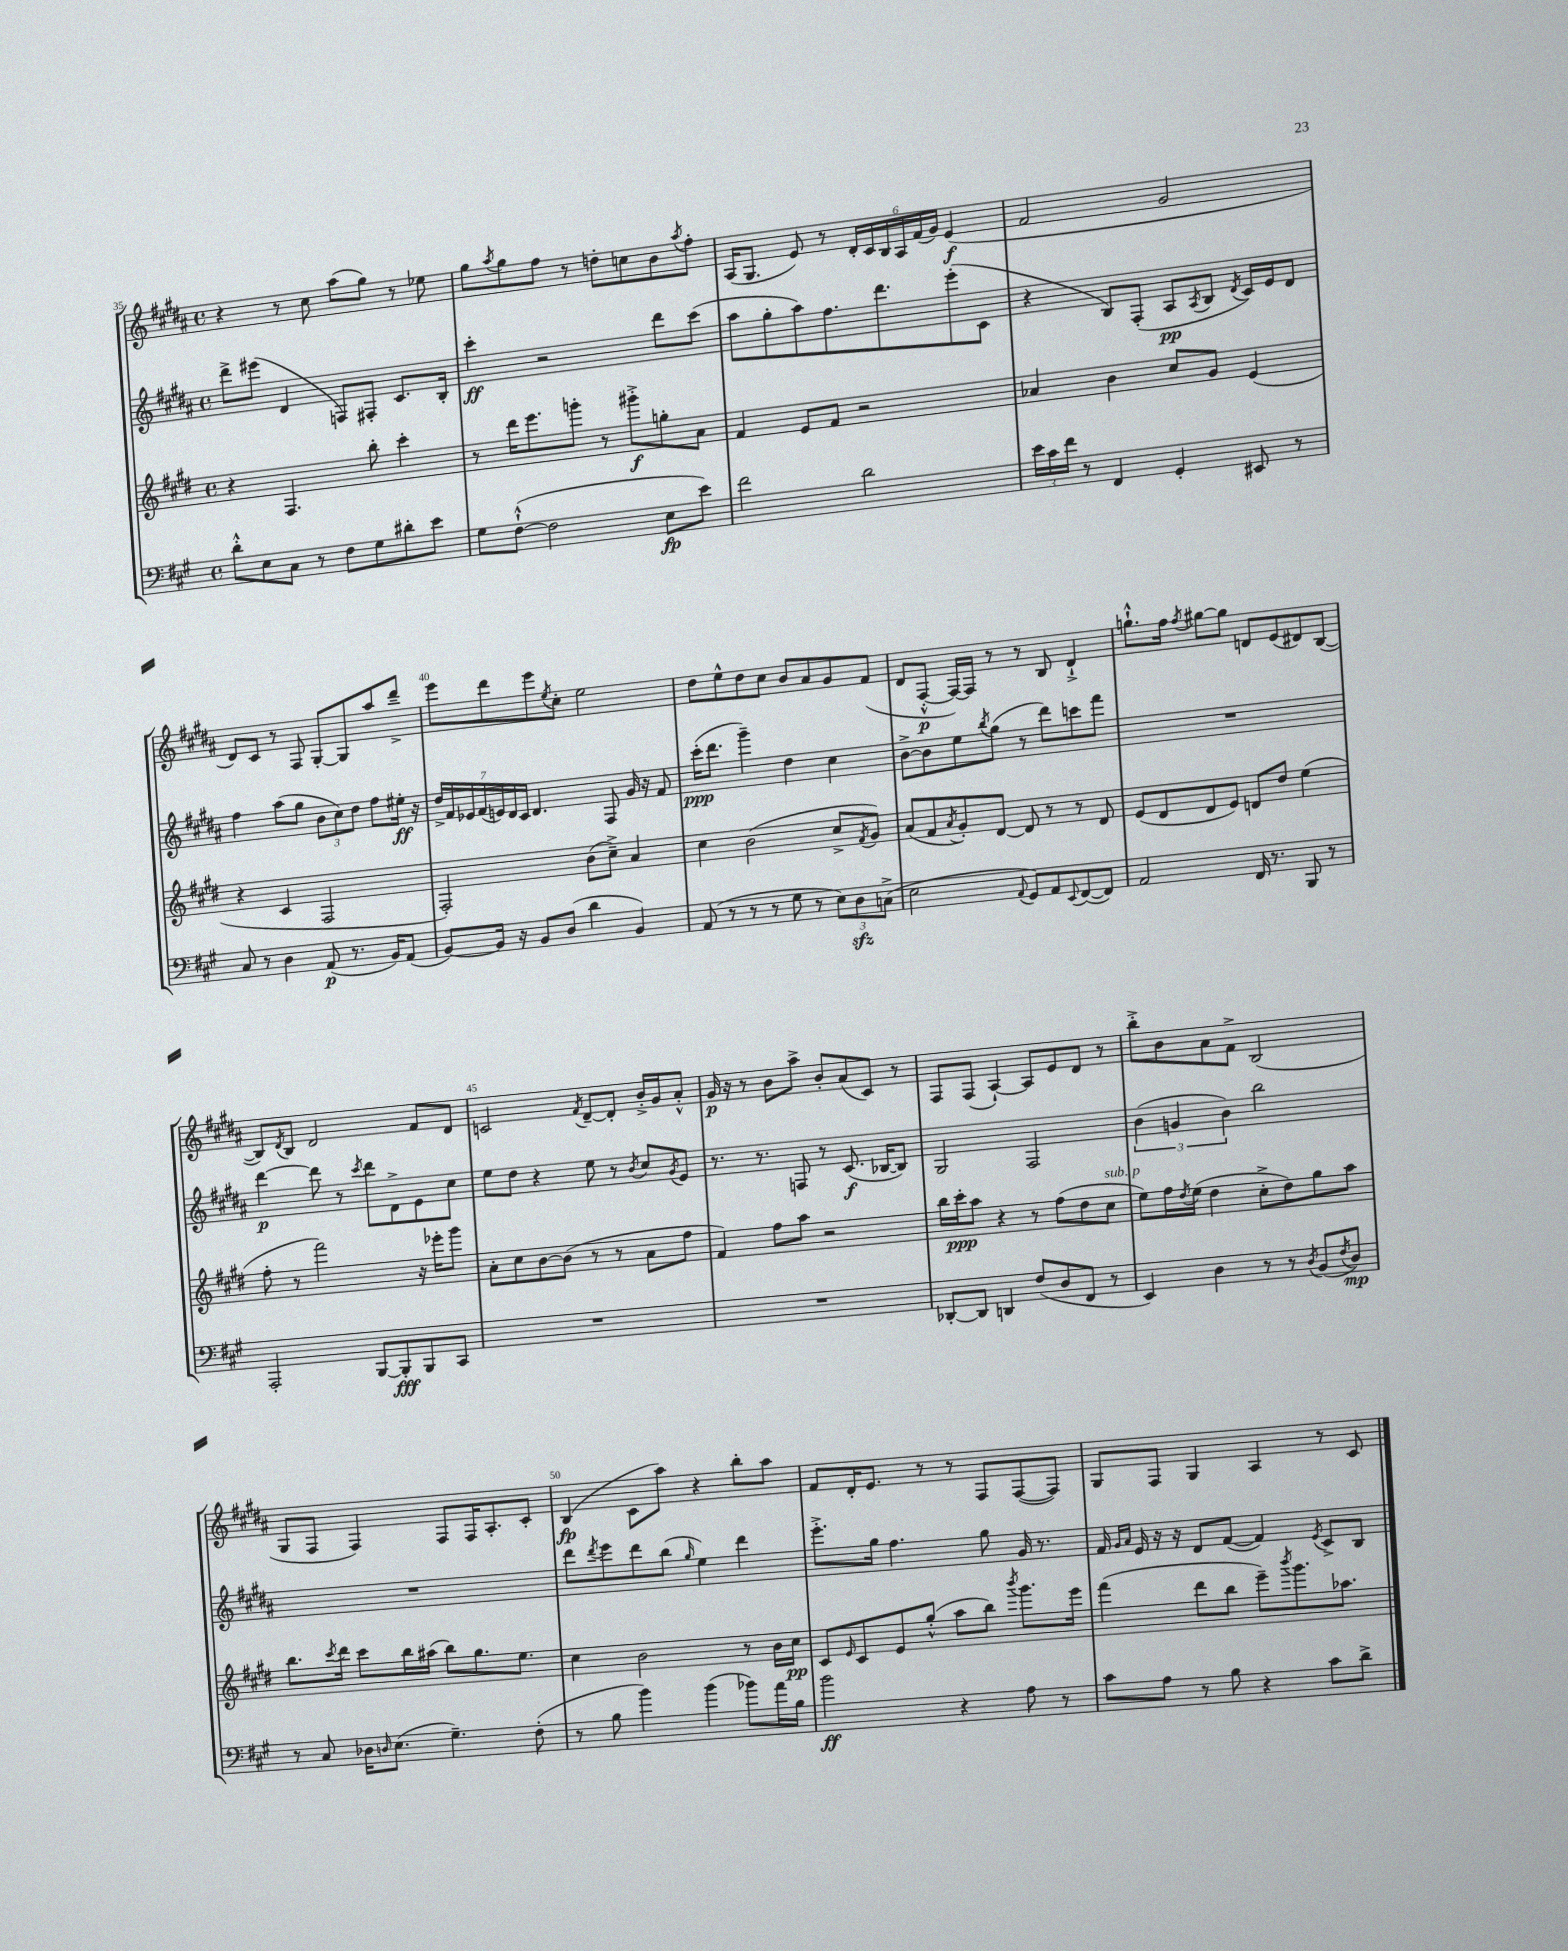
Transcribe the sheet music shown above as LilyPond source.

<<
\new StaffGroup <<
\new Staff = "s0" {
    \clef treble \key b \major \defaultTimeSignature \time 4/4
    r4 r8 cis''8 ais''8( gis''8) r8 ees''8 |
    gis''8 \acciaccatura { ais''8 } gis''8 fis''8 r8 d''8-. c''8 b'8 \acciaccatura { ais''8 } fis''8-. |
    ais16( gis8. e'8) r8 \tuplet 6/4 { dis'16-. cis'16 b16 ais16 fis'16( gis'16) } e'4\f( |
    fis'2 gis'2 |
    dis'8) cis'8 r8 fis8 gis8~-. gis8 ais''8 dis'''8---> |
    e'''8 dis'''8 e'''8 \acciaccatura { e''8 } cis''8-. e''2 |
    dis''8 e''8-^ dis''8 cis''8 b'8 ais'8 gis'8 fis'8( |
    dis'8 fis8~-.-^\p fis16~) fis16 r8 r8 b8 dis'4-!-> |
    g''8.-!-^ fis''16 \acciaccatura { fis''8 } gis''8~ gis''8 d'8 e'8( dis'8) b8~( |
    b8) \acciaccatura { dis'8 } b8 dis'2 fis'8 dis'8 |
    c'2 \acciaccatura { fis'8 } dis'8~-- dis'8-. b'16-.-> gis'16 ais'8-.-^ |
    gis'16\p r16 r8 b'8 ais''8-> b'8-. ais'8( cis'8) r8 |
    fis8 fis8( ais4~-!) ais8 e'8 dis'8 r8 |
    b''8-.-> b'8 ais'8 fis'8-> b2( |
    gis8 fis8 fis4) fis8 fis16 ais8.-. cis'8-. |
    b4\fp( cis'8 ais''8) r4 b''8-. ais''8 |
    fis'8 dis'16-. e'8. r8 r8 fis8 fis8~( fis8) |
    gis8 fis8 gis4 ais4 r8 cis'8 \bar "|." |
}
\new Staff = "s1" {
    \clef treble \key b \major \defaultTimeSignature \time 4/4
    dis'''8-> eis'''8( dis'4 f8) fis8-. cis'8. b16-. |
    cis'''4-.\ff r2 dis'''8 cis'''8( |
    ais''8 gis''8-. ais''8) fis''8. dis'''8. e'''8-.( cis'8 |
    r4 b8) fis8-.( ais8\pp \acciaccatura { ais8 } b8 \acciaccatura { dis'8 } cis'16) e'16 dis'8 |
    fis''4 ais''8( gis''8 \tuplet 3/2 { b'8 cis''8) dis''8 } fis''8 eis''16-.\ff r16 |
    \tuplet 7/4 { dis''16-> fis'16 ees'16 fis'16( e'16) dis'16 cis'16 } dis'4. fis8 gis'16 r16 fis'8 |
    cis'''16-.\ppp( dis'''8. gis'''4--) dis''4 cis''4 |
    b'8~-> b'8 e''8 \acciaccatura { b''8 } gis''8( r8 dis'''8) c'''8 fis'''8 |
    R1 |
    dis'''4~\p dis'''8 r8 \acciaccatura { cis'''8 } dis'''8 dis'8-> e'8 cis''8 |
    e''8 dis''8 r4 e''8 r8 \acciaccatura { b'8 } cis''8 \acciaccatura { gis'8 } e'8 |
    r8. r8. f8 r8 cis'8.\f( bes16~ bes8) |
    gis2 fis2 |
    \tuplet 3/2 { b'4( g'4 b'4) } b''2 |
    R1 |
    dis'''8 \acciaccatura { dis'''8 } e'''8 dis'''8 b''8( \grace { gis''16 } e''4) dis'''4 |
    e'''8.-.-> gis''16 fis''4. gis''8 gis'16 r8. |
    fis'16 \grace { gis'16 ais'16 } e'16 r16 r16 dis'8 fis'8~( fis'4) \acciaccatura { e'8 } cis'8-> b8 \bar "|." |
}
\new Staff = "s2" {
    \clef treble \key e \major \defaultTimeSignature \time 4/4
    r4 fis4. b''8-. cis'''4-. |
    r8 dis'''16 e'''8. g'''8-. r8 gis'''8-.->\f g''8-. a'8 |
    fis'4 e'8 fis'8 r2 |
    aes'4 b'4 cis''8 gis'8 e'4( |
    r4 cis'4 fis2 |
    fis2-.) b'8( cis''8--->) a'4 |
    cis''4 b'2( cis''8-> \acciaccatura { fis'8 } gis'8) |
    a'8( fis'8 \acciaccatura { a'8 } gis'8-.) dis'8~ dis'8 r8 r8 dis'8 |
    e'8( dis'8 dis'8 e'8) d'8 dis''8 e''4( |
    fis''8-. r8 fis'''2) r16 ees'''16-. gis'''8 |
    a'8-. cis''8 b'8~ b'8( r8 r8 a'8 fis''8 |
    fis'4) fis''8 a''8 r2 |
    b''16 cis'''16-.\ppp a''8 r4 r8 fis''8( dis''8 cis''8^\markup { \italic "sub. p" } |
    e''8) fis''16 \acciaccatura { dis''8 } e''16( dis''4 cis''8-.-> dis''8) gis''8 a''8 |
    b''8. \acciaccatura { cis'''8 } dis'''16 cis'''8 b''16 ais''16( b''8) gis''8. e''8. |
    cis''4 b'2 r8 b'16 cis''16\pp |
    cis'8 \grace { e'16 } cis'8 e'8 gis''8-.-^( a''8 b''8) \acciaccatura { b'''8 } gis'''8. e'''16 |
    fis'''4( dis'''8 b''8 e'''8--) \acciaccatura { b'''8 } gis'''8. aes''8. \bar "|." |
}
\new Staff = "s3" {
    \clef bass \key a \major \defaultTimeSignature \time 4/4
    d'8-.-^ e8 cis8 r8 fis8 gis8 dis'8-. e'8 |
    gis8 fis8~-!-^( fis2 e8\fp e'8) |
    fis'2 d'2 |
    \tuplet 3/2 { e'16 cis'16 fis'16 } r8 fis,4 gis,4-. eis,8 r8 |
    cis8 r8 d4 a,8\p( r8. b,16) a,8( |
    b,8~) b,16 r16 b,8 d8( d'4 b,4) |
    a,8( r8 r8 r8 gis8 r8 \tuplet 3/2 { e8) d8\sfz c8->( } |
    e2 \appoggiatura { a,8 } gis,8) a,8 \appoggiatura { e,8 } fis,8~( fis,8) |
    a,2 fis,16 r8. b,,8 r8 |
    a,,2-. b,,8~ b,,8-.\fff b,,8 cis,8 |
    R1 |
    R1 |
    des,8~-. des,8 d,4 fis8( d8 fis,8 r8 |
    e,4) d4 r8 r8 \acciaccatura { d8 } b,8( \acciaccatura { fis8 } d8\mp) |
    r8 cis8 des16 \grace { d16 } e8.( gis4.--) fis8-.( |
    r8 b8 b'4) b'4( bes'8) a'16 b16 |
    b'2\ff r4 a8 r8 |
    cis'8 a8 r8 b8 r4 cis'8 d'8-> \bar "|." |
}
>>
>>
\layout { \context { \Score currentBarNumber = #35 \override BarNumber.break-visibility = ##(#f #t #t) barNumberVisibility = #(every-nth-bar-number-visible 5) } }
